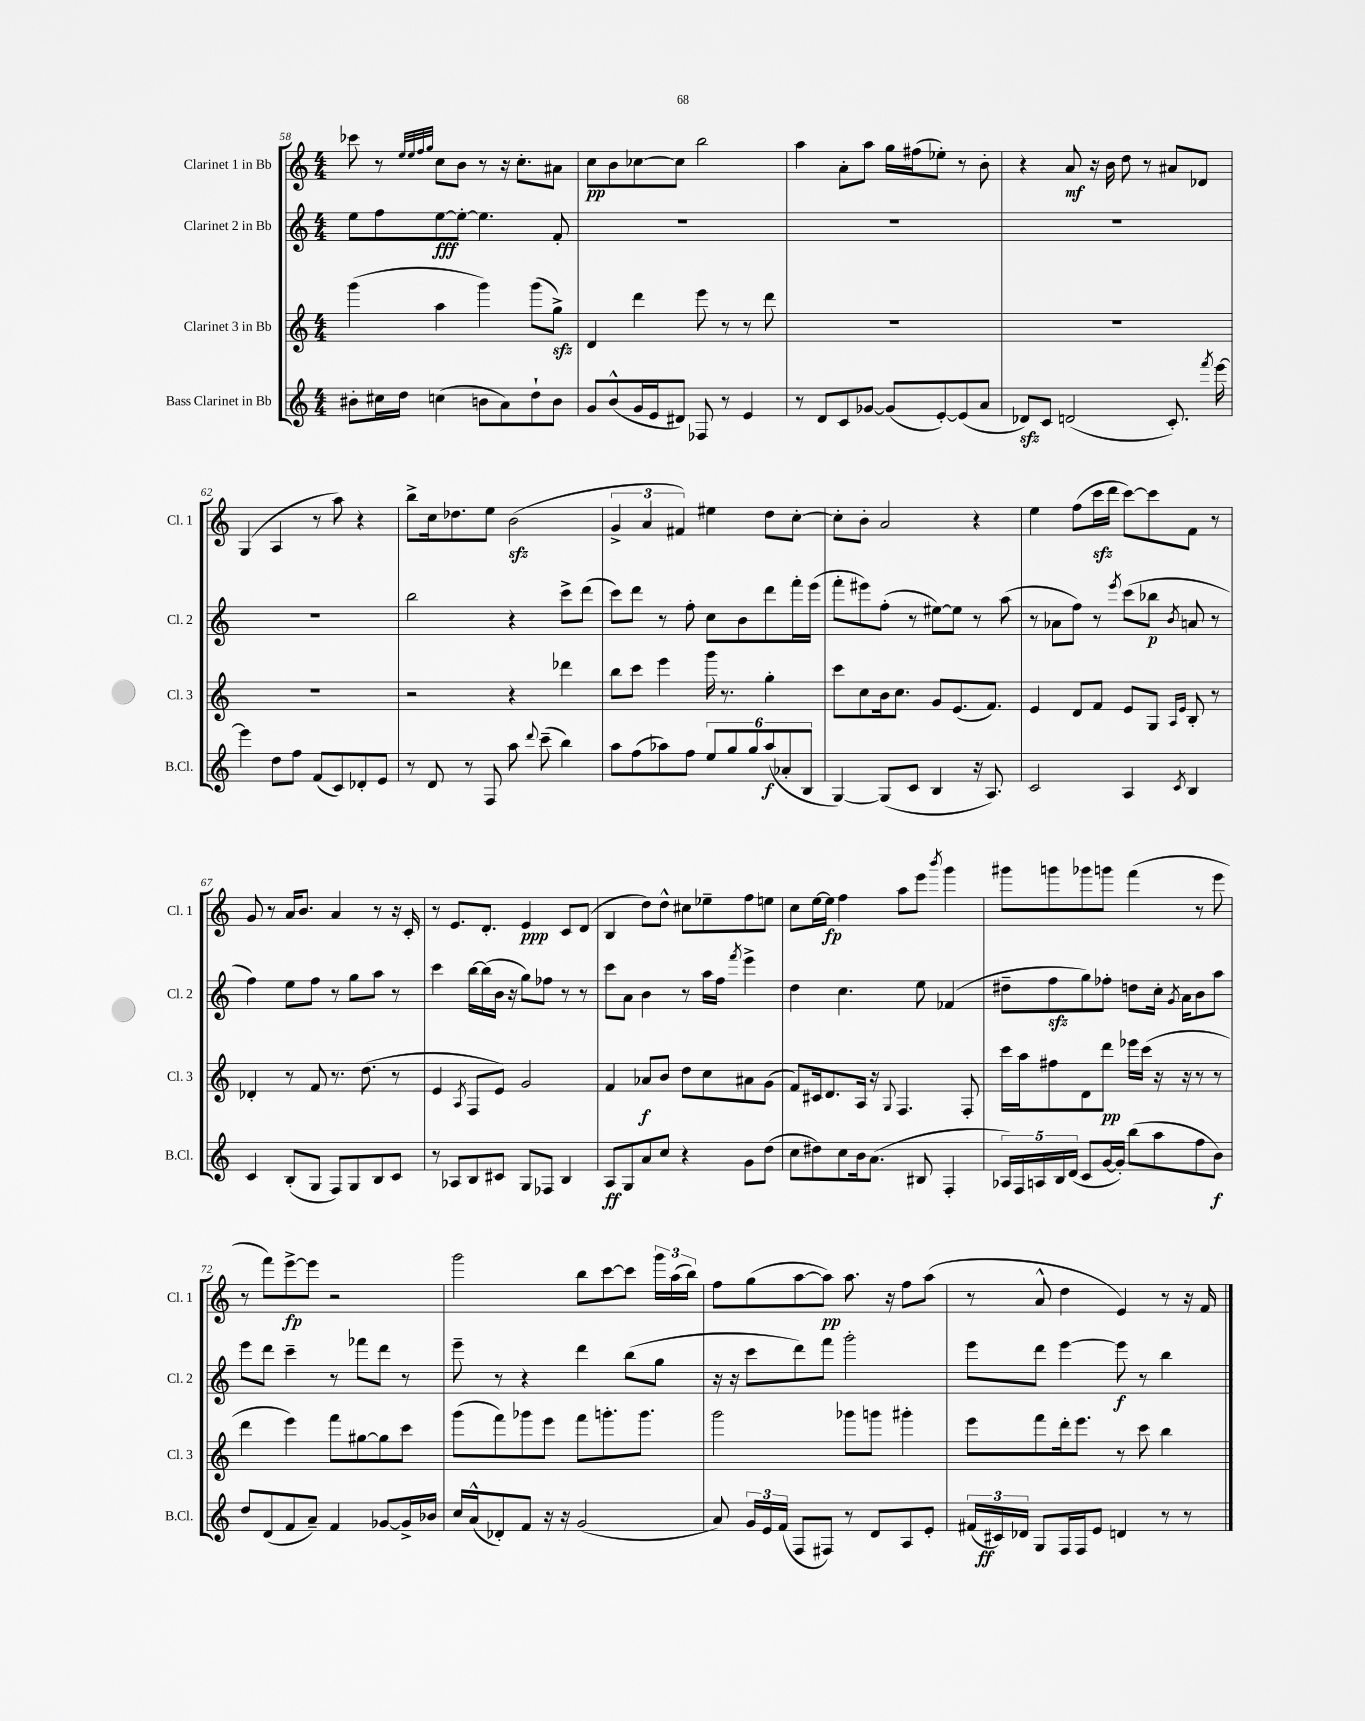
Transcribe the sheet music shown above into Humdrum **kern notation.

**kern	**dynam	**kern	**dynam	**kern	**dynam	**kern	**dynam
*part4	*part4	*part3	*part3	*part2	*part2	*part1	*part1
*staff4	*staff4	*staff3	*staff3	*staff2	*staff2	*staff1	*staff1
*I"Bass Clarinet in Bb	*	*I"Clarinet 3 in Bb	*	*I"Clarinet 2 in Bb	*	*I"Clarinet 1 in Bb	*
*I'B.Cl.	*	*I'Cl. 3	*	*I'Cl. 2	*	*I'Cl. 1	*
*clefG2	*	*clefG2	*	*clefG2	*	*clefG2	*
*k[]	*	*k[]	*	*k[]	*	*k[]	*
*M4/4	*	*M4/4	*	*M4/4	*	*M4/4	*
=58	=58	=58	=58	=58	=58	=58	=58
8b#X'\L	.	(4ggg\	.	8ee\L	.	8ccc-X\	.
16cc#X\L	.	.	.	8ff\	.	8r	.
16dd\JJ	.	.	.	.	.	.	.
.	.	.	.	.	.	32qqee/LLL	.
.	.	.	.	.	.	32qqee/	.
.	.	.	.	.	.	32qqff/	.
.	.	.	.	.	.	32qqgg/JJJ	.
(4ccn\	.	4aa\	.	[8ee\	fff	8cc\L	.
.	.	.	.	8ee'\J_	.	8b\J	.
8bn\L	.	4ggg\)	.	4.ee\]	.	8r	.
8a\)	.	.	.	.	.	16r	.
.	.	.	.	.	.	8.cc'\L	.
8dd`\	.	(8ggg\L	.	.	.	.	.
8b\J	.	8ggzz^\J)	.	8f'/	.	8a#X\J	.
=59	=59	=59	=59	=59	=59	=59	=59
8g/L	.	4d/	.	1r	.	8cc\L	pp
(8b^^/	.	.	.	.	.	8b\	.
16g/L	.	4ddd\	.	.	.	[8cc-X\	.
16e/J	.	.	.	.	.	.	.
8d#X/J)	.	.	.	.	.	8cc-\J]	.
8F-X/	.	8eee\	.	.	.	2bb\	.
8r	.	8r	.	.	.	.	.
4e/	.	8r	.	.	.	.	.
.	.	8ddd\	.	.	.	.	.
=60	=60	=60	=60	=60	=60	=60	=60
8r	.	1r	.	1r	.	4aa\	.
8d/L	.	.	.	.	.	.	.
8c/	.	.	.	.	.	8a'\L	.
[8g-X/J	.	.	.	.	.	8aa\J	.
(8g-/L]	.	.	.	.	.	16gg\LL	.
.	.	.	.	.	.	(16ff#X\J	.
[8e'/)	.	.	.	.	.	8ee-X'\J)	.
(8e/]	.	.	.	.	.	8r	.
8a/J	.	.	.	.	.	8b'\	.
=61	=61	=61	=61	=61	=61	=61	=61
8d-Xzz/L)	.	1r	.	1r	.	4r	.
8c/J	.	.	.	.	.	.	.
(2dn/	.	.	.	.	.	8a/	mf
.	.	.	.	.	.	16r	.
.	.	.	.	.	.	16b\	.
.	.	.	.	.	.	8dd\	.
.	.	.	.	.	.	8r	.
8.c'/)	.	.	.	.	.	8a#X/L	.
.	.	.	.	.	.	8d-X/J	.
8qfff/	.	.	.	.	.	.	.
[16eee\	.	.	.	.	.	.	.
!!LO:LB:g=z
=62	=62	=62	=62	=62	=62	=62	=62
4eee\]	.	1r	.	1r	.	(4G/	.
8dd\L	.	.	.	.	.	4A/	.
8ff\J	.	.	.	.	.	.	.
(8f/L	.	.	.	.	.	8r	.
8c/)	.	.	.	.	.	8aa\)	.
8d-X'/	.	.	.	.	.	4r	.
8e/J	.	.	.	.	.	.	.
=63	=63	=63	=63	=63	=63	=63	=63
8r	.	2r	.	2bb\	.	8bb^\L	.
8d/	.	.	.	.	.	16cc\k	.
.	.	.	.	.	.	8.dd-X\	.
8r	.	.	.	.	.	.	.
8F/	.	.	.	.	.	8ee\J	.
8aa\	.	4r	.	4r	.	(2bzz\	.
8qqddd/	.	.	.	.	.	.	.
(8ccc~\	.	.	.	.	.	.	.
4bb\)	.	4ddd-X\	.	8ccc^\L	.	.	.
.	.	.	.	(8ddd\J	.	.	.
=64	=64	=64	=64	=64	=64	=64	=64
8aa\L	.	8bb\L	.	8ccc\L)	.	6g^/	.
(8ff\	.	8ccc\J	.	8ddd\J	.	.	.
.	.	.	.	.	.	6a/	.
8aa-X\)	.	4eee\	.	8r	.	.	.
.	.	.	.	.	.	6f#X/)	.
8ff\J	.	.	.	8ff'\	.	.	.
12ee/L	.	16ggg\	.	8cc\L	.	4ee#X\	.
.	.	8.r	.	.	.	.	.
12gg/	.	.	.	.	.	.	.
.	.	.	.	8b\	.	.	.
12gg/	.	.	.	.	.	.	.
(12aa-/	f	4gg'\	.	8ddd\	.	8dd\L	.
12a-X'/	.	.	.	.	.	.	.
.	.	.	.	16fff'\L	.	[8cc'\J	.
12B/J	.	.	.	.	.	.	.
.	.	.	.	(16eee\JJ	.	.	.
=65	=65	=65	=65	=65	=65	=65	=65
[4G/)	.	8ccc\L	.	8fff'\L	.	8cc'\L]	.
.	.	8cc\	.	8eee#X\)	.	8b'\J	.
(8G/L]	.	16b\k	.	(8ff'\J	.	2a/	.
.	.	8.cc\J	.	.	.	.	.
8c/J	.	.	.	8r	.	.	.
4B/	.	8g/L	.	[8ee#X\L)	.	.	.
.	.	(8.e/	.	8ee#\J]	.	.	.
16r	.	.	.	8r	.	4r	.
8.A/)	.	8.f/J)	.	.	.	.	.
.	.	.	.	(8aa\	.	.	.
=66	=66	=66	=66	=66	=66	=66	=66
2c/	.	4e/	.	8r	.	4ee\	.
.	.	.	.	8a-X\L	.	.	.
.	.	8d/L	.	8ff\J)	.	(8ff\L	.
.	.	8f/J	.	8r	.	16ccczz\L	.
.	.	.	.	.	.	16ddd\JJ	.
.	.	.	.	8qeee/	.	.	.
4A/	.	8e/L	.	(8ccc\L	.	[8ccc\L)	.
.	.	8G/J	.	8bb-X\J	p	8ccc\]	.
.	.	16qqA/LL	.	.	.	.	.
8qc/	.	16qqe/JJ	.	8qb/	.	.	.
4B/	.	8B'/	.	8an/	.	8f\J	.
.	.	8r	.	8r	.	8r	.
!!LO:LB:g=z
=67	=67	=67	=67	=67	=67	=67	=67
4c/	.	4d-X'/	.	4ff\)	.	8g/	.
.	.	.	.	.	.	8r	.
(8B'/L	.	8r	.	8ee\L	.	16a/KL	.
.	.	.	.	.	.	8.b/J	.
8G/J	.	8f/	.	8ff\J	.	.	.
8F/L)	.	8.r	.	8r	.	4a/	.
8G/	.	.	.	8gg\L	.	.	.
.	.	(8.dd\	.	.	.	.	.
8B/	.	.	.	8aa\J	.	8r	.
8c/J	.	8r	.	8r	.	16r	.
.	.	.	.	.	.	16c'/	.
=68	=68	=68	=68	=68	=68	=68	=68
8r	.	4e/	.	4ccc\	.	8r	.
8A-X/L	.	.	.	.	.	8.e/L	.
.	.	8qA/	.	.	.	.	.
8B/	.	8F/L	.	[16bb\LL	.	.	.
.	.	.	.	(16bb\]	.	8.d'/J	.
8c#X/J	.	8e/J)	.	16b\JJ	.	.	.
.	.	.	.	16r	.	.	.
8G/L	.	2g/	.	8gg\L)	.	4e/	ppp
8F-X/J	.	.	.	8ff-X\J	.	.	.
4B/	.	.	.	8r	.	8c/L	.
.	.	.	.	8r	.	(8d/J	.
=69	=69	=69	=69	=69	=69	=69	=69
8A/L	ff	4f/	.	8ccc\L	.	4B/	.
8G/	.	.	.	8a\J	.	.	.
8a/	.	8a-X/L	f	4b\	.	8dd\L)	.
8cc/J	.	8b/J	.	.	.	8dd^^\J	.
4r	.	8dd\L	.	8r	.	8cc#X\L	.
.	.	8cc\	.	16aa\LL	.	8ee-X~\	.
.	.	.	.	16ff\JJ	.	.	.
.	.	.	.	8qfff/	.	.	.
8g\L	.	8a#X\	.	4eee^\	.	8ff\	.
(8dd\J	.	(8g\J	.	.	.	8een\J	.
=70	=70	=70	=70	=70	=70	=70	=70
8cc\L	.	8f/L)	.	4dd\	.	8cc\L	.
8dd#X\)	.	16c#X/k	.	.	.	[16ee\L	.
.	.	8.d/	.	.	.	16ee\JJ]	fp
8cc\	.	.	.	4.cc\	.	4ff\	.
16b\k	.	16A/Jk	.	.	.	.	.
(8.a\J	.	16r	.	.	.	.	.
.	.	8qqG/	.	.	.	.	.
.	.	4.F/	.	.	.	8aa\L	.
8B#X/	.	.	.	8ee\	.	8eee\J	.
.	.	.	.	.	.	8qbbb/	.
4F'/	.	.	.	(4f-X/	.	4ggg\	.
.	.	8F'/	.	.	.	.	.
=71	=71	=71	=71	=71	=71	=71	=71
20A-X/LL)	.	16ccc\LL	.	8dd#X~\L	.	8ggg#X\L	.
20F/	.	.	.	.	.	.	.
.	.	16aa\J	.	.	.	.	.
20An/	.	.	.	.	.	.	.
.	.	8ff#X\	.	8ffzz\	.	8gggn\	.
20B/	.	.	.	.	.	.	.
(20d/JJ	.	.	.	.	.	.	.
8c/L	.	8d\	.	8gg\)	.	8ggg-X\	.
[16g/L	.	8ddd\J	pp	8ff-X'\J	.	8gggn\J	.
16g'/JJ])	.	.	.	.	.	.	.
(8bb\L	.	16eee-X\LL	.	8ddn\L	.	(4fff\	.
.	.	(16ccc\JJ	.	.	.	.	.
8aa\	.	16r	.	16cc'\Jk	.	.	.
.	.	.	.	8qg/	.	.	.
.	.	16r	.	16a\KL	.	.	.
8ff\	.	8r	.	8b\	.	8r	.
8b\J)	f	8r	.	8aa\J	.	8eee\	.
!!LO:LB:g=z
=72	=72	=72	=72	=72	=72	=72	=72
8dd/L	.	4ddd\	.	8eee\L	.	8r	.
(8d/	.	.	.	8ddd\J	.	8fff\L)	.
8f/	.	4eee\)	.	4ccc~\	.	[8eee^\	fp
8a~/J)	.	.	.	.	.	8eee\J]	.
4f/	.	8fff\L	.	8r	.	2r	.
.	.	[8gg#X\	.	8fff-X\L	.	.	.
[8g-X/L	.	8gg#\]	.	8ddd\J	.	.	.
16g-^/L]	.	8ccc\J	.	8r	.	.	.
16b-X/JJ	.	.	.	.	.	.	.
=73	=73	=73	=73	=73	=73	=73	=73
16cc/LL	.	(8ggg\L	.	8eee~\	.	2ggg\	.
(16a^^/J	.	.	.	.	.	.	.
8d-X'/)	.	8fff\)	.	8r	.	.	.
8f/J	.	8ggg-X\	.	4r	.	.	.
16r	.	8eee\J	.	.	.	.	.
16r	.	.	.	.	.	.	.
(2g/	.	8fff\L	.	4ddd\	.	8bb\L	.
.	.	8.gggn'\	.	.	.	[8ccc\	.
.	.	.	.	(8bb\L	.	8ccc\J]	.
.	.	8.ggg\J	.	.	.	.	.
.	.	.	.	8gg\J	.	24ggg\LL	.
.	.	.	.	.	.	(24aa\	.
.	.	.	.	.	.	24bb\JJ)	.
=74	=74	=74	=74	=74	=74	=74	=74
8a/)	.	2ggg\	.	16r	.	8ff\L	.
.	.	.	.	16r	.	.	.
24g/LL	.	.	.	8ccc\L	.	(8gg\	.
24e/	.	.	.	.	.	.	.
(24f/JJ	.	.	.	.	.	.	.
8F/L	.	.	.	8ddd\)	.	[8aa\	.
8F#X/J)	.	.	.	8fff\J	.	8aa\J])	pp
8r	.	8ggg-X\L	.	2ggg'\	.	8.aa\	.
8d/L	.	8gggn\J	.	.	.	.	.
.	.	.	.	.	.	16r	.
8A/	.	4ggg#X'\	.	.	.	8ff\L	.
8e'/J	.	.	.	.	.	(8aa\J	.
=75	=75	=75	=75	=75	=75	=75	=75
(24f#X/LL	.	8eee\L	.	8eee\L	.	8r	.
24c#X/)	ff	.	.	.	.	.	.
24d-X/JJ	.	.	.	.	.	.	.
8G/L	.	8fff\	.	8ddd\J	.	8a^^/	.
16F/L	.	16ddd'\k	.	[4eee\	.	4dd\	.
16F/J	.	8.eee\J	.	.	.	.	.
8e/J	.	.	.	.	.	.	.
4dn/	.	8r	.	8eee\]	f	4e/)	.
.	.	8ccc\	.	8r	.	.	.
8r	.	4bb\	.	4bb\	.	8r	.
8r	.	.	.	.	.	16r	.
.	.	.	.	.	.	16f/	.
==	==	==	==	==	==	==	==
*-	*-	*-	*-	*-	*-	*-	*-
